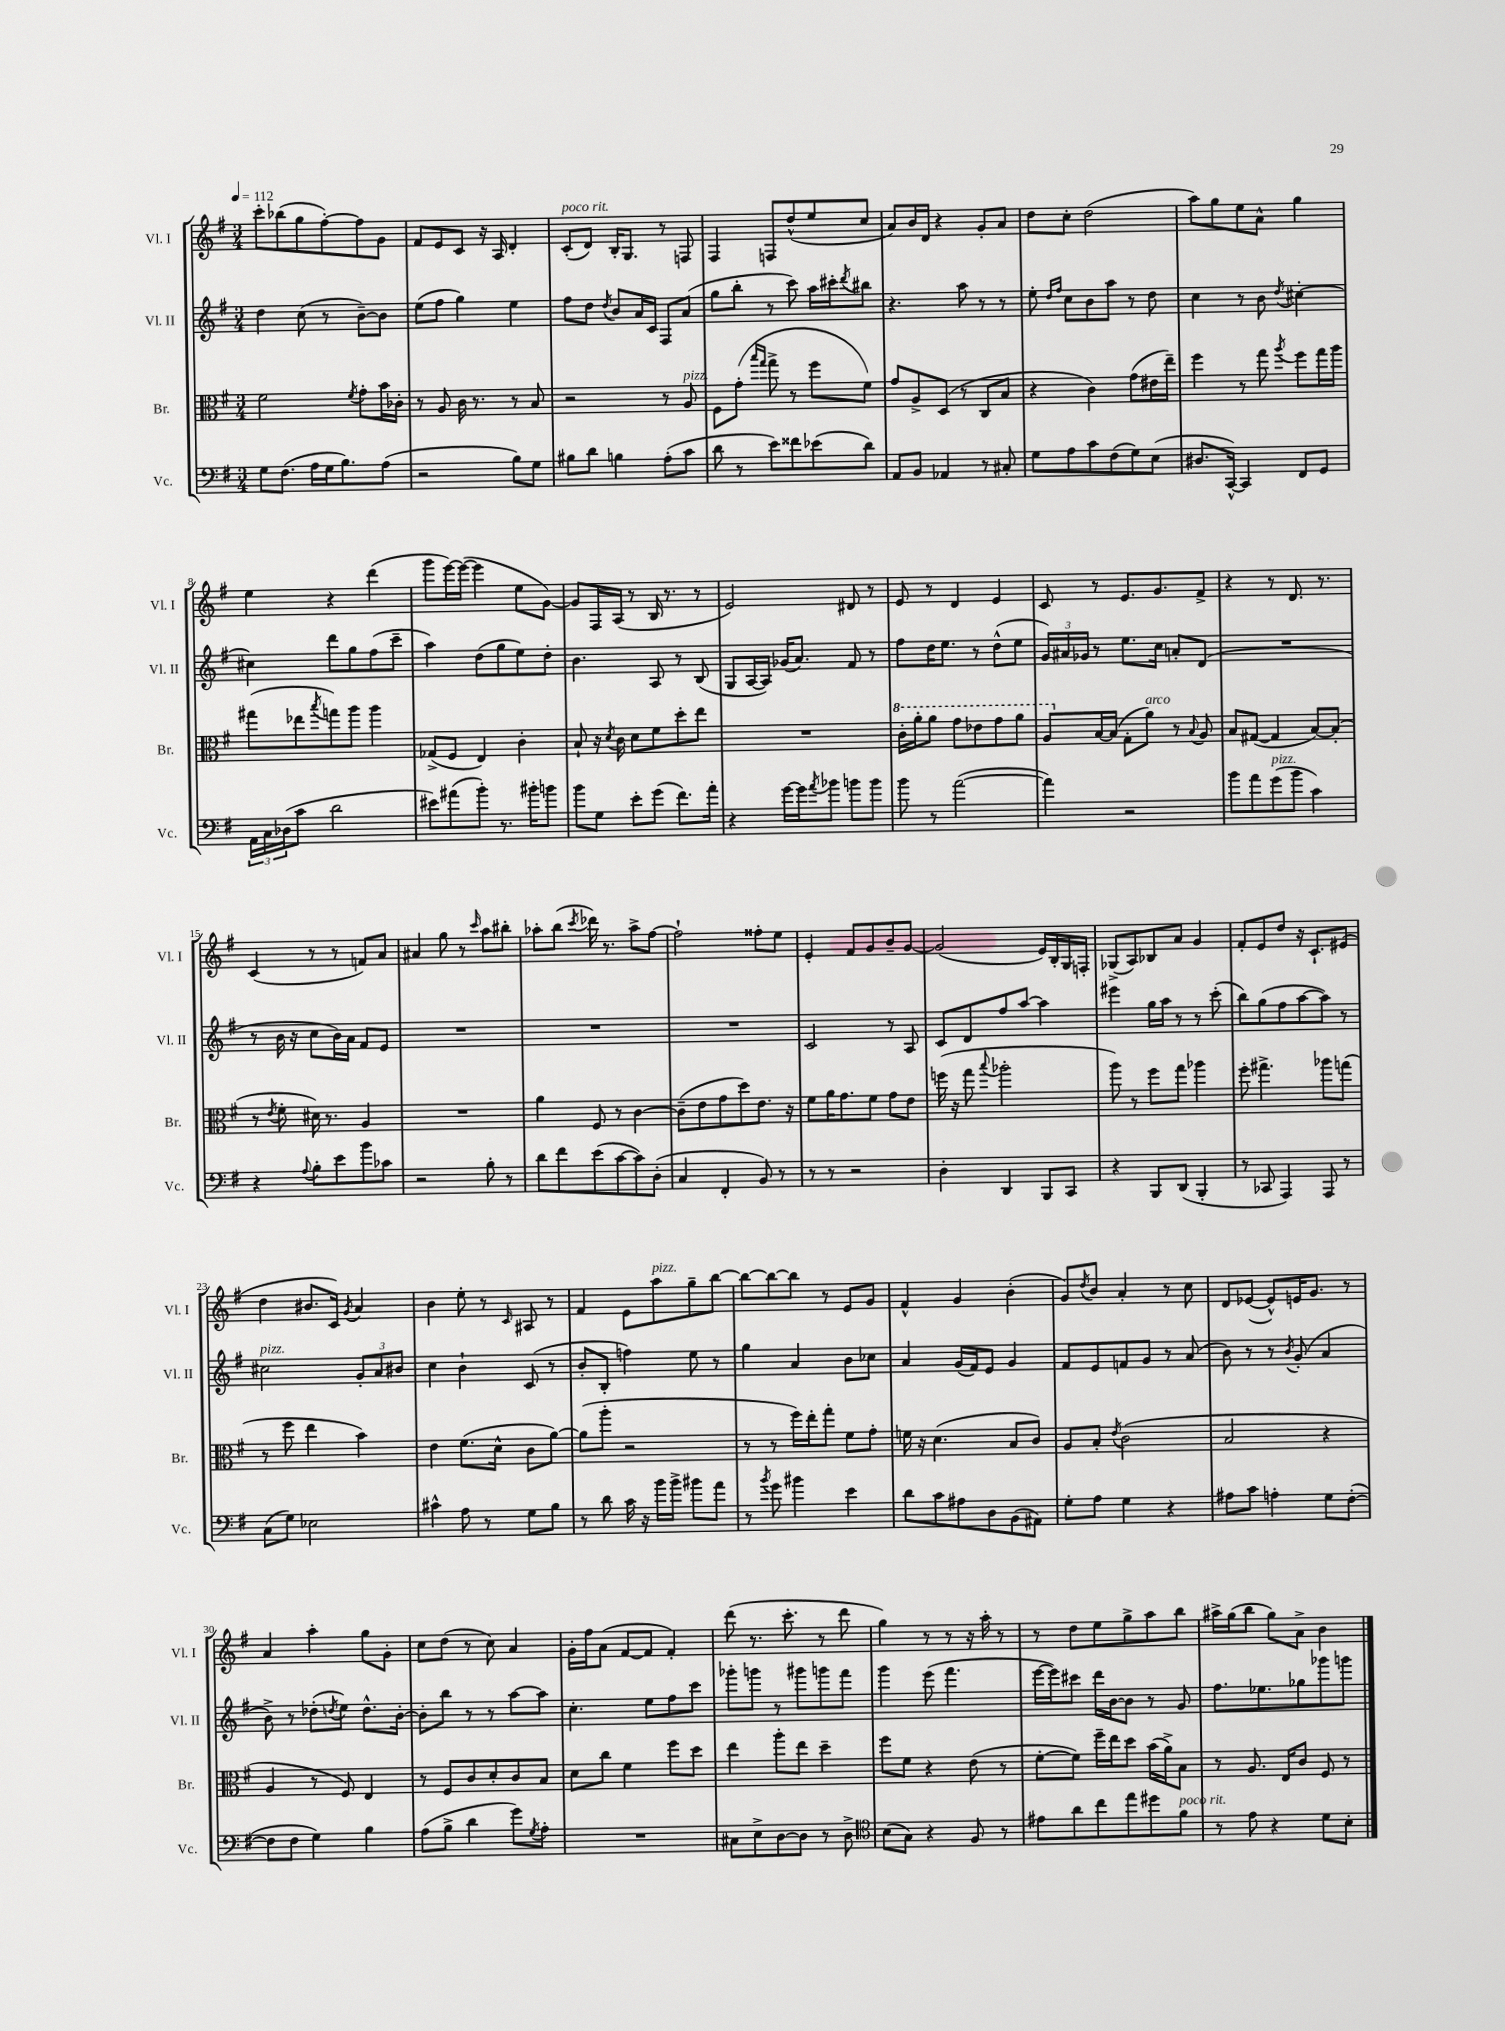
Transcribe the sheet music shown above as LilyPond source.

<<
\new StaffGroup <<
\new Staff = "s0" \with { instrumentName = "Vl. I" shortInstrumentName = "Vl. I" } {
    \clef treble \key g \major \numericTimeSignature \time 3/4 \tempo 4 = 112
    c'''8-. bes''8( g''8 fis''8~-.) fis''8 g'8 |
    fis'8 e'8 c'8 r16 a16 d'4-. |
    c'8-.^\markup { \italic "poco rit." }( d'8) b16-. g8. r8 f8 |
    fis4 f8 d''8-^( e''8 c''8 |
    a'8) b'16 d'16 r4 g'8-. a'8 |
    d''8 c''8-. d''2( |
    a''8) g''8 e''8 a'8-^ g''4 |
    e''4 r4 d'''4( |
    g'''8 e'''16~) e'''16~( e'''4 e''8 g'8~) |
    g'8 fis16 a16( r8 b16 r8. r8 |
    e'2) dis'8 r8 |
    e'8 r8 d'4 e'4 |
    c'8 r8 e'8. g'8. fis'8-> |
    r4 r8 d'8. r8. |
    c'4( r8 r8 f'8) a'8 |
    ais'4 g''8 r8 \grace { c'''16 } a''8 bis''8-. |
    aes''8-. b''8( \acciaccatura { c'''8 } des'''16) r8. aes''8-> fis''8~ |
    fis''2-! fisis''8-. e''8 |
    e'4-. fis'8 g'8 b'8-- g'8~ |
    g'2( e'16) b16-. g16 f16-. |
    ges8->( a8) bes8 a'8 g'4 |
    fis'8-. e'8 d''8 r16 c'8.-! eis'8( |
    d''4 bis'8. c'16) \acciaccatura { g'8 } a'4 |
    b'4 e''8-. r8 \grace { c'16 } ais8 r8 |
    fis'4 e'8 a''8^\markup { \italic "pizz." } g''8-- b''8~ |
    b''8~ b''8~ b''8 r8 e'8 g'8 |
    fis'4-^ g'4 b'4-.( |
    g'8) \acciaccatura { d''8 } b'8 a'4-. r8 c''8 |
    d'8 ees'8~( ees'8-^) e'16 g'8. r8 |
    a'4 a''4-. g''8 g'8-. |
    c''8 d''8( r8 c''8) a'4 |
    g'16-. fis''16 a'8( fis'8~ fis'8 fis'4-.) |
    d'''8( r8. c'''8.-. r8 d'''8 |
    g''4) r8 r8 r16 a''16-. r8 |
    r8 d''8 e''8 g''8-> a''8 b''8 |
    ais''16-> g''16( b''8 g''8) a'8-> b'4 \bar "|." |
}
\new Staff = "s1" \with { instrumentName = "Vl. II" shortInstrumentName = "Vl. II" } {
    \clef treble \key g \major \numericTimeSignature \time 3/4
    d''4 c''8( r8 b'8~--) b'8 |
    e''8( fis''8 g''4) e''4 |
    fis''8 d''8 \acciaccatura { d''8 } b'8 a'16 c'16 fis8 a'8( |
    g''8 b''8-. r8 c'''8) a''16 cis'''16-. \acciaccatura { d'''8 } bis''8 |
    r4. a''8 r8 r8 |
    e''8-. \grace { d''16 fis''16 } c''8 b'8 a''8 r8 d''8 |
    c''4 r8 b'8 \acciaccatura { d''8 } cis''4~-. |
    cis''4 d'''8 g''8 fis''8( c'''8-- |
    a''4) d''8( g''8 e''8) d''8-. |
    b'4. a8 r8 b8( |
    g8 a16~ a16) ges'16( a'8.) fis'8 r8 |
    fis''8 d''16 e''8. r8 d''8-^( e''8 |
    \tuplet 3/2 { g'16) ais'16 ges'16 } r8 e''8. c''16 a'8-. d'8( |
    R2. |
    r8 b'16 r16 c''8 b'16) a'16 fis'8 e'8 |
    R2. |
    R2. |
    R2. |
    c'2 r8 a8 |
    c'8 d'8 fis''8 a''8~ a''4 |
    eis'''4 g''16 a''16 r8 r8 c'''8-.( |
    b''8) g''8( fis''8 a''8~ a''8) r8 |
    cis''2^\markup { \italic "pizz." } \tuplet 3/2 { g'8-. a'8 bis'8 } |
    c''4 b'4-! c'8( r8 |
    b'8-. b8-. f''4) e''8 r8 |
    g''4 a'4 b'8 ces''8 |
    a'4 g'16( fis'16) e'8 g'4 |
    fis'8 e'8 f'8 g'8 r8 a'8( |
    b'8) r8 r8 \acciaccatura { b'8 } g'8-.( a'4 |
    b'8->) r8 des''8-.( \acciaccatura { d''8 } e''8) d''8.-^ b'16~-. |
    b'8-. b''8 r8 r8 a''8~ a''8 |
    c''4.-. e''8 fis''8 c'''8 |
    ges'''8-. g'''8 r8 gis'''8 g'''8 fis'''8 |
    g'''4 e'''8( fis'''4. |
    e'''16~ e'''16) cis'''8 d'''16 b'16~ b'8 r8 g'8 |
    fis''8. ees''8. ges''8 ges'''8 g'''8 \bar "|." |
}
\new Staff = "s2" \with { instrumentName = "Br." shortInstrumentName = "Br." } {
    \clef alto \key g \major \numericTimeSignature \time 3/4
    fis'2 \acciaccatura { fis'8 } g'8-. b'16 ces'16-. |
    r8 a8 c'16 r8. r8 b8 |
    r2 r8 a8^\markup { \italic "pizz." } |
    fis8 g'8-.( \grace { b''16 g''16 } g''8-> r8 fis''8 fis'8) |
    g'8 a8-> d8( r8 c8 b8 |
    r4 c'4) g'8( eis'16 e''16--) |
    fis''4 r8 g''8 \acciaccatura { a''8 } fis''8 g''16 a''16 |
    gis''8( ees''8 \acciaccatura { b''8 } g''8) a''8 a''4 |
    ges8->( fis8 e4) c'4-. |
    b8-! r16 \acciaccatura { d'8 } c'16 d'8 fis'8 d''8-. e''8 |
    R2. |
    \ottava #1 c''16-. a''16-. a''8 g''8 ees''8 g''8 a''8 |
    a'8 \ottava #0 b16~ b16( g8-. a'8^\markup { \italic "arco" }) r8 \appoggiatura { b8 } a8 |
    b8 gis8~( gis4 b8~) b8-.( |
    r8 \acciaccatura { e'8 } fis'8-. dis'16) r8. a4 |
    R2. |
    a'4 fis8 r8 c'4~ |
    c'8--( e'8 g'8 d''8) e'8. r16 |
    fis'8 a'16 g'8. fis'8 g'8 e'8 |
    f''16( r16 g''8 \appoggiatura { b''8 } aes''2-. |
    a''8) r8 fis''8 g''8 aes''4 |
    fis''8-. gis''4.-> aes''8 g''8( |
    r8 fis''8 e''4 b'4) |
    e'4 fis'8.( d'16-^ c'8 a'8~) |
    a'8( a''8-. r2 |
    r8 r8 fis''16) e''16-. g''8-. fis'8 g'8-. |
    f'16 r16 d'4.( b8 c'8) |
    a8 b8-. \acciaccatura { e'8 } c'2( |
    b2 r4 |
    a4 r8 fis8) e4 |
    r8 fis8 c'8 d'8-. c'8 b8 |
    d'8 c''8 fis'4 fis''8 d''8 |
    e''4 a''8-. e''8 d''4-- |
    fis''8 fis'8 r4 e'8( r8 |
    fis'8~-. fis'8) fis''16-- e''16 d''8 b'16( a'16->) b8 |
    r8 a8. e16 c'8 fis8 r8 \bar "|." |
}
\new Staff = "s3" \with { instrumentName = "Vc." shortInstrumentName = "Vc." } {
    \clef bass \key g \major \numericTimeSignature \time 3/4
    g8 fis8.( a16 g16 b8.) a8( |
    r2 b8) g8 |
    bis8 d'8 b4 a8-.( c'8 |
    d'8 r8 e'8) fisis'8 ees'8( d'8) |
    a,8 b,8 aes,4 r8 cis8-. |
    g8 a8 c'8 fis8( g8) e8( |
    dis8. c,16~-^) c,4 fis,8 g,8 |
    \tuplet 3/2 { a,16 c16 des16( } c'8 d'2 |
    eis'8) ais'8( b'8-.) r8. bis'16-. b'8 |
    b'8 g8 e'8-. g'8( fis'8.) a'16-. |
    r4 g'16~ g'16 \acciaccatura { a'8 } bes'8 b'8 b'8 |
    b'8 r8 a'2~( |
    a'4) r2 |
    b'8 a'8 g'8^\markup { \italic "pizz." }( b'8 c'4) |
    r4 \appoggiatura { a8 } b8-. e'8 b'8 ces'8 |
    r2 b8-. r8 |
    d'8 fis'8 e'8( c'8~ c'8) d8-.( |
    c4 fis,4-. b,8) r8 |
    r8 r8 r2 |
    d4-. d,4 b,,8 c,8 |
    r4 b,,8 d,8( b,,4-. |
    r8 ces,8 a,,4) a,,8 r8 |
    c8( g8) ees2 |
    cis'4-^ a8 r8 g8 b8 |
    r8 d'8 c'16 r16 b'16 b'16-> bis'8 a'8 |
    r8 \acciaccatura { b'8 } g'8 bis'4 e'4 |
    d'8 c'8 ais8 d8 b,8( ais,8) |
    g8-. a8 g4 r4 |
    ais8 c'8 a4-. g8 fis8~-.( |
    fis8 fis8 g4) b4 |
    a8( b8-> d'4 g'8) \acciaccatura { g8 } a8-. |
    R2. |
    cis8 e8-> d8~ d8 r8 d8-> |
    \clef tenor b8( g8) r4 fis8 r8 |
    eis'8 a'8 c''8 e''8 dis''8 fis'8^\markup { \italic "poco rit." } |
    r8 e'8 r4 d'8 b8-. \bar "|." |
}
>>
>>
